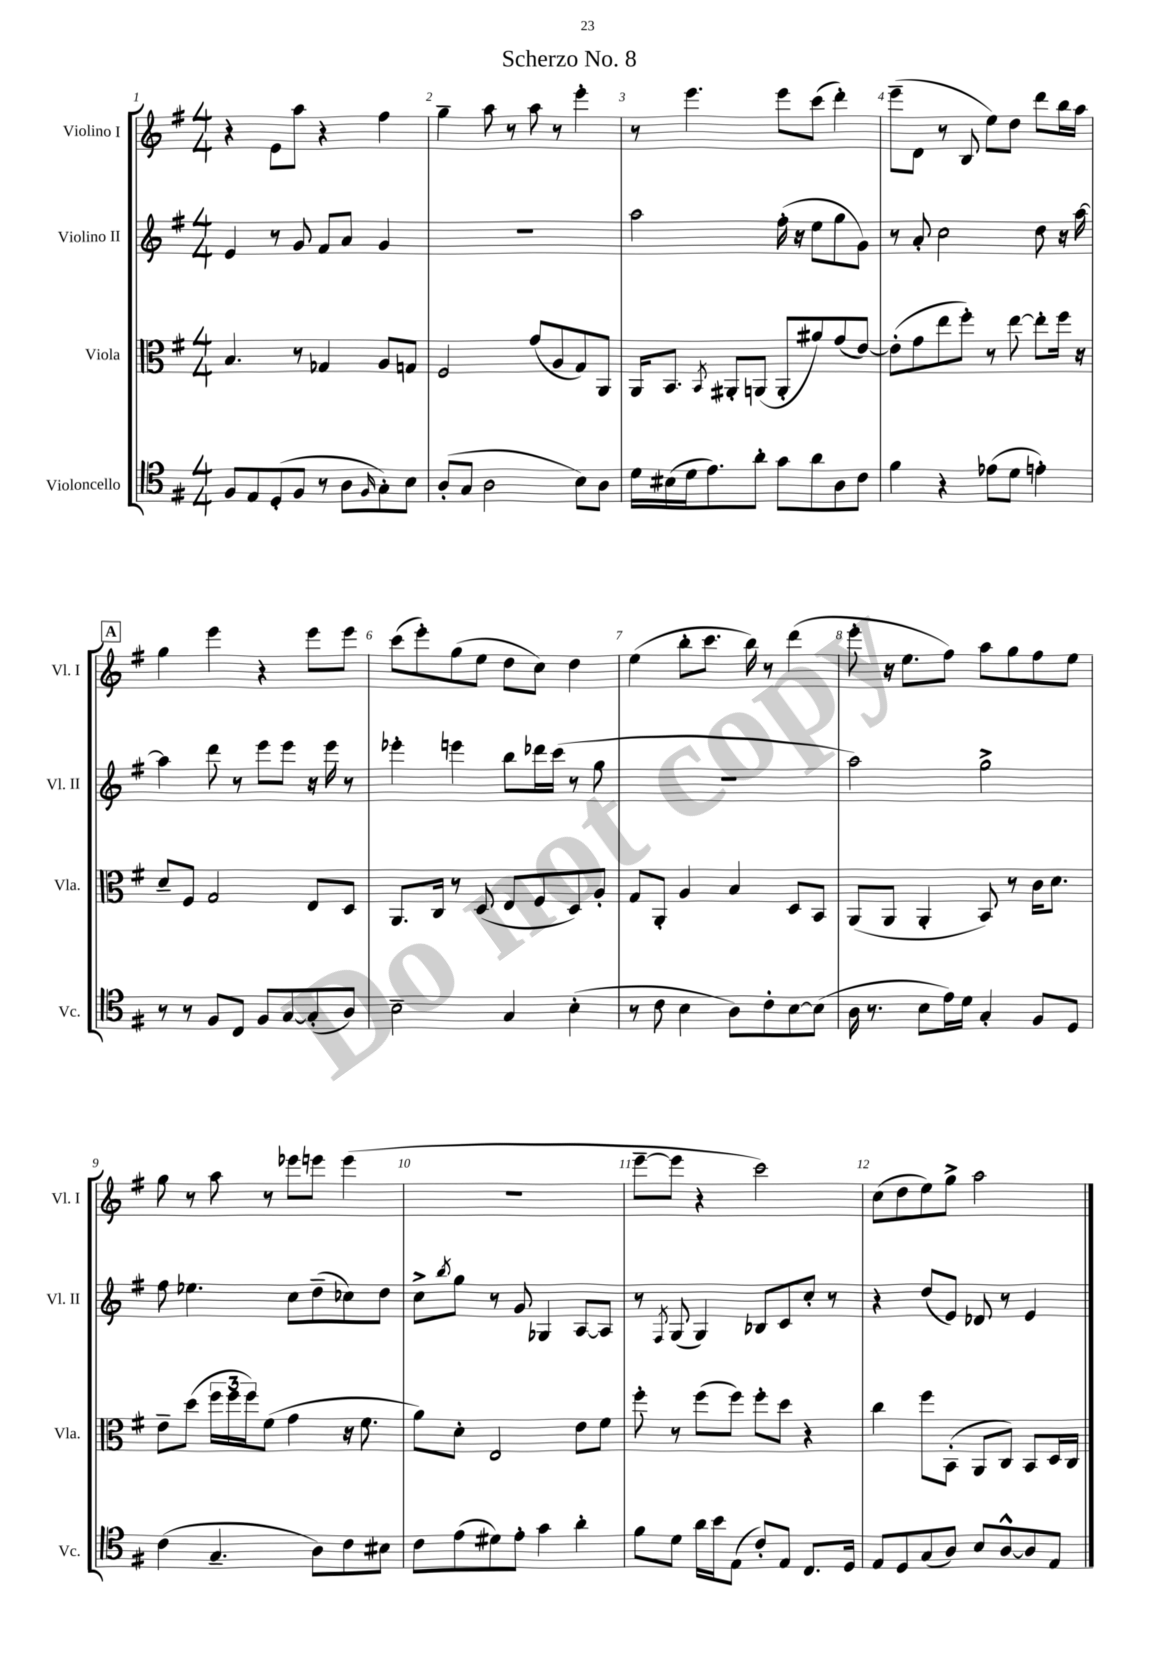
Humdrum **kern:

**kern	**kern	**kern	**kern
*staff4	*staff3	*staff2	*staff1
*clefC4	*clefC3	*clefG2	*clefG2
*k[f#]	*k[f#]	*k[f#]	*k[f#]
*M4/4	*M4/4	*M4/4	*M4/4
8F#	4.B	4e	4r
8E	.	.	.
(8D'	.	8r	8e
8F#	8r	8g	8aa
8r	4G-	8f#	4r
8A	.	8a	.
16qqF#	.	.	.
8G')	8A	4g	4ff#
8B	8G	.	.
=	=	=	=
(8A'	2F#	1r	4gg~
8G	.	.	.
2A	.	.	8aa
.	.	.	8r
.	(8g	.	8aa
.	8A	.	8r
8B)	8G)	.	4eee'
8A	8AA	.	.
=	=	=	=
16d	16AA	2aa	8r
(16B#	8.BB	.	.
16d	.	.	4.eee
8.e)	.	.	.
.	8qBB	.	.
.	8AA#'	.	.
8a'	(8AA	.	.
8g	8AA'	(16ff#'	8eee
.	.	16r	.
8a	8a#)	8ee	(8ccc
8A	(8g	8gg	4ddd')
8c	[8e)	8g)	.
=	=	=	=
4f#	(8e']	8r	(8eee~
.	8g	8a'	8d
4r	8ee	2cc	8r
.	8ff#')	.	8B
(8e-	8r	.	8ee)
8d	[8ee	.	8dd
4e')	8ee']	8dd	8ddd
.	16ff#	16r	16bb
.	16r	[16aa	16aa
=	=	=	=
8r	8d~	4aa]	4gg
8r	8F#	.	.
8F#	2G	8ddd	4eee
8C	.	8r	.
8F#	.	8eee	4r
[8G	.	8eee	.
(8G']	8E	16r	8eee
.	.	16eee	.
8A)	8D	8r	8eee
=	=	=	=
2B~	8.AA	4eee-'	(8ccc
.	.	.	8eee')
.	16C	.	.
.	8r	4eee	(8gg
.	(8D	.	8ee
4G	8E	8bb	8dd
.	8F#	16ddd-	8cc)
.	.	(16ccc	.
(4B'	8D)	8r	4dd
.	8A'	8gg	.
=	=	=	=
8r	8G	1r	(4ee
8c	8AA'	.	.
4B	4A	.	8bb'
.	.	.	8.ccc
8A)	4B	.	.
.	.	.	16bb)
8c'	.	.	8r
[8B	8D	.	(4ddd
(8B]	8BB	.	.
=	=	=	=
16A	(8AA	2aa)	8eee'
8.r	.	.	.
.	8AA	.	16r
.	.	.	8.ee
8B	4AA'	.	.
16e)	.	.	8ff#)
16d	.	.	.
4G'	8BB)	2gg^	8aa
.	8r	.	8gg
8F#	16c	.	8ff#
.	8.d	.	.
8D	.	.	8ee
=	=	=	=
(4c	8e~	8ff#	8gg
.	(8dd	4.ee-	8r
4.G~	24ff#	.	8aa
.	24ff#	.	.
.	24ff#)	.	.
.	(8f#	.	8r
.	4g	8cc	8eee-
8A)	.	(8dd~	8eee
8c	16r	8cc-)	(4eee
.	8.f#	.	.
8B#	.	8dd	.
=	=	=	=
8c	8a)	8cc^	1r
.	.	8qbb	.
(8e	8d'	8gg	.
8d#)	2E	8r	.
8e'	.	8g	.
4g	.	4G-	.
4a'	8e	[8A	.
.	8f#	8A]	.
=	=	=	=
8f#	8ff#'	8r	[8eee~
.	.	8qF#	.
8d	8r	(8G	8eee]
16a	(8ff#	4G)	4r
16b	.	.	.
(8E	8ff#)	.	.
8c')	8ff#'	8B-	2ccc)
8E	8dd	8c	.
8.C	4r	8cc'	.
.	.	8r	.
16D	.	.	.
=	=	=	=
8E	4cc	4r	(8cc
8D	.	.	8dd
(8G	8ff#	(8dd	8ee)
8A)	(8BB'	8e)	8gg^
8B	8AA	8d-	2aa
[8A^^	8C)	8r	.
8A]	8BB	4e	.
8E	16D	.	.
.	16C	.	.
==	==	==	==
*-	*-	*-	*-
